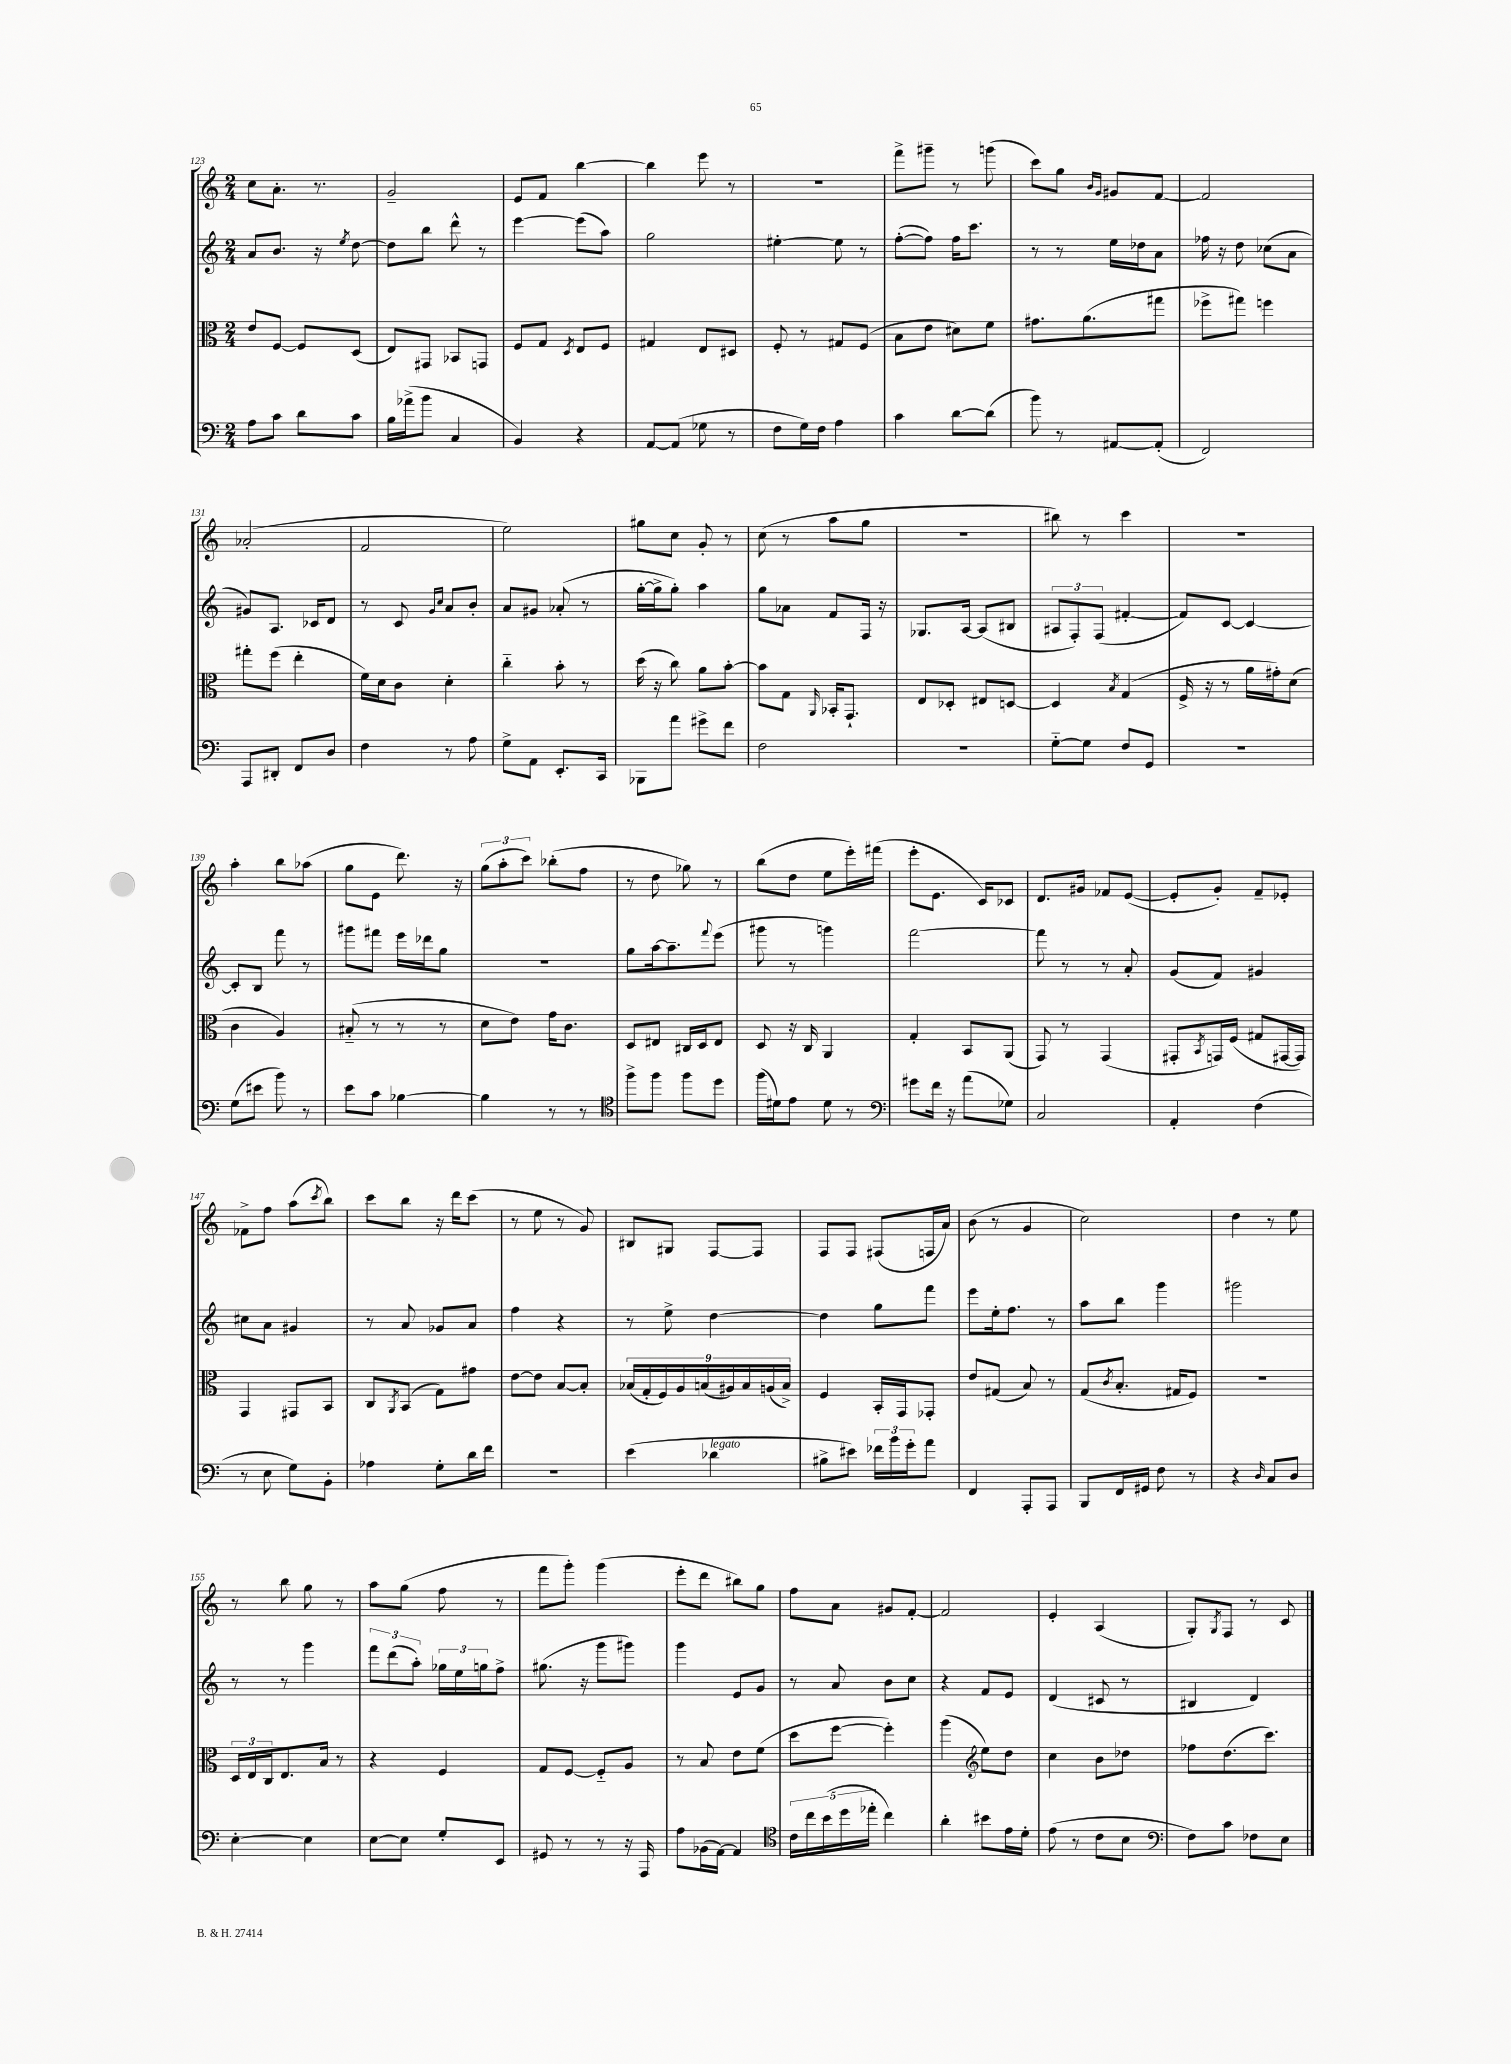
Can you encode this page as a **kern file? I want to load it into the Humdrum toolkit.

**kern	**kern	**kern	**kern
*staff4	*staff3	*staff2	*staff1
*clefF4	*clefC3	*clefG2	*clefG2
*k[]	*k[]	*k[]	*k[]
*M2/4	*M2/4	*M2/4	*M2/4
8A	8e	8a	8cc
8c	[8F	8.b	8.a'
8d	8F]	.	.
.	.	16r	8.r
.	.	8qee	.
8c	(8D	[8dd	.
=	=	=	=
16B	8E)	8dd]	2g~
(16a-^	.	.	.
8b	8GG#	8bb	.
4C	8BB-	8ddd^^	.
.	8GG	8r	.
=	=	=	=
4BB)	8F	[4eee	8e
.	8G	.	8f
.	8qD	.	.
4r	8E	(8eee]	[4bb
.	8F	8aa)	.
=	=	=	=
[8AA	4G#	2gg	4bb]
(8AA]	.	.	.
8G-	8E	.	8eee
8r	8D#	.	8r
=	=	=	=
8F	8F'	[4ee#'	2r
16G)	8r	.	.
16F	.	.	.
4A	8G#	8ee#]	.
.	(8F	8r	.
=	=	=	=
4c	8B	([8ff'	8fff^
.	8e	8ff])	8ggg#~
[8d	8d#)	16ff	8r
.	.	8.ccc	.
(8d]	8f	.	(8ggg
=	=	=	=
8b)	8.g#	8r	8ccc)
8r	.	8r	8gg
.	(8.a	.	.
.	.	.	16qqb
.	.	.	16qqg
[8AA#	.	16ee	8g#
.	.	16dd-	.
(8AA#']	8gg#	8a	[8f
=	=	=	=
2FF)	8ff-^	16ff-	2f]
.	.	16r	.
.	8gg#)	8dd	.
.	4ff	(8cc-	.
.	.	8a	.
=	=	=	=
8AAA	8gg#'	8g#)	(2a-'
8DD#'	(8ff	8.A	.
8FF	4ee'	.	.
.	.	16c-	.
8D	.	8d	.
=	=	=	=
4F	16f)	8r	2f
.	16d	.	.
.	8c	8c	.
.	.	16qqg	.
.	.	16qqcc	.
8r	4d'	8a	.
8A	.	8b'	.
=	=	=	=
8G^	4cc'~	8a	2ee)
8AA	.	8g#	.
8.EE'	8b'	(8a-'	.
.	8r	8r	.
16CC	.	.	.
=	=	=	=
8BBB-	(16dd	[16gg'	8gg#
.	16r	16gg^]	.
8a	8cc)	8gg')	8cc
8g#^	8a	4aa	8g'
8f	[8b'	.	8r
=	=	=	=
2F	8b]	8gg	(8cc
.	8G	8a-	8r
.	16qqAA	.	.
.	16BB-'	8f	8aa
.	8.GG`	.	.
.	.	16F	8gg
.	.	16r	.
=	=	=	=
2r	8E	8.G-	2r
.	8D-'	.	.
.	.	[16A	.
.	8E#	(8A]	.
.	[8D	8B#	.
=	=	=	=
[8G'~	4D]	12A#	8bb#)
.	.	12F')	.
8G]	.	.	8r
.	.	(12F	.
.	8qB	.	.
8F	(4G	[4f#'	4ccc
8GG	.	.	.
=	=	=	=
2r	16F^	8f#])	2r
.	16r	.	.
.	8r	[8c	.
.	16a	4c_	.
.	16g#')	.	.
.	(8d	.	.
=	=	=	=
(8G	4c	8c']	4aa'
8e#	.	8B	.
8b)	4A)	8fff	8bb
8r	.	8r	(8aa-
=	=	=	=
8e	(8B#'~	8ggg#	8gg
8c	8r	8fff#	8e
[4B-	8r	16eee	8.ddd)
.	.	16ddd-	.
.	8r	8gg	.
.	.	.	16r
=	=	=	=
4B-]	8d	2r	(12gg
.	.	.	12aa'
.	8e)	.	.
.	.	.	12ccc)
8r	16g	.	(8bb-'
.	8.c	.	.
8r	.	.	8ff
=	=	=	=
*clefC4	*	*	*
8ff^	8D	8gg	8r
8ff	8E#	[16aa	8dd
.	.	8.aa~]	.
8ff	16C#	.	8gg-)
.	16D	.	.
.	.	8qqfff	.
8dd	8E#	(8eee	8r
=	=	=	=
(16ff	8D	8ggg#	(8bb
16d#)	.	.	.
8e	16r	8r	8dd
.	16C	.	.
8d#	4AA	4ggg)	8ee
8r	.	.	16eee')
.	.	.	(16fff#
=	=	=	=
*clefF4	*	*	*
8g#	4G'	[2fff	8eee'
16f	.	.	8.e
16r	.	.	.
(8a	8BB	.	.
.	.	.	16c)
8G-)	(8AA	.	8c-
=	=	=	=
2C	8GG)	8fff]	8.d
.	8r	8r	.
.	.	.	16g#
.	(4GG	8r	8f-
.	.	8a'	([8e
=	=	=	=
4AA'	8GG#'	(8g	8e']
.	8qBB	.	.
.	16GG)	8f)	8g')
.	(16F	.	.
(4F	8G#	4g#	8f~
.	[16GG#	.	8e-'
.	16GG#])	.	.
=	=	=	=
8r	4GG	8cc#	8f-^
8E	.	8a	8ff
8G)	8GG#	4g#	(8aa
.	.	.	8qccc
8BB'	8BB	.	8bb)
=	=	=	=
4A-	8C	8r	8ccc
.	8qAA	.	.
.	(8BB	8a	8bb
8G'	8G)	8g-	16r
.	.	.	16ddd
16d	8g#	8a	(8ccc
16f	.	.	.
=	=	=	=
2r	[8e	4ff	8r
.	8e]	.	8ee
.	[8B	4r	8r
.	8B']	.	8g)
=	=	=	=
(4e	(18B-	8r	8B#
.	18G'	.	.
.	18F)	.	.
.	.	8ee^	8G#
.	18A	.	.
.	(18B	.	.
4d-	.	[4dd	[8F
.	18A#)	.	.
.	18B	.	.
.	.	.	8F]
.	(18A	.	.
.	18B^)	.	.
=	=	=	=
8B#^	4F	4dd]	8F
8e#)	.	.	8F
24f-	16BB'	8gg	(8F#
24b	.	.	.
.	16GG	.	.
24g'	.	.	.
8a	8GG-'	8fff	16F
.	.	.	16a)
=	=	=	=
4FF	8e	8eee	(8b
.	(8G#	16ee'	8r
.	.	8.ff	.
8AAA'	8B)	.	4g
8AAA	8r	8r	.
=	=	=	=
8BBB	(8G	8aa	2cc)
.	8qc	.	.
16FF	8.B'	8bb	.
16GG#	.	.	.
8F	.	4ggg	.
.	16G#	.	.
8r	8F)	.	.
=	=	=	=
4r	2r	2ggg#	4dd
16qqD	.	.	.
8C	.	.	8r
8D	.	.	8ee
=	=	=	=
[4E'	24D	8r	8r
.	24E	.	.
.	24C	.	.
.	8.E	8r	8bb
4E]	.	4ggg	8gg
.	16B	.	.
.	8r	.	8r
=	=	=	=
[8E	4r	12fff	8aa
.	.	(12ddd	.
8E]	.	.	(8gg
.	.	12aa')	.
8G'	4F	24gg-	8ff
.	.	24ee	.
.	.	24gg	.
8EE	.	8ff^	8r
=	=	=	=
8GG#	8G	(8.gg#	8fff
8r	[8F	.	8ggg')
.	.	16r	.
8r	8F'~]	8ggg	(4ggg
16r	8A	8ggg#)	.
16AAA	.	.	.
=	=	=	=
8A	8r	4ggg	8eee'
(16BB-	8B	.	8ddd
[16AA)	.	.	.
4AA]	8e	8e	8bb#)
.	(8f	8g	8gg
=	=	=	=
*clefC4	*	*	*
20c	8dd	8r	8ff
20cc	.	.	.
(20b	.	.	.
.	[8ff	8a	8a
20dd	.	.	.
20ee-'	.	.	.
4cc)	4ff'])	8b	8g#
.	.	8cc	[8f'
=	=	=	=
4a'	(4aa	4r	2f]
*	*clefG2	*	*
8b#	8ee)	8f	.
16e	8dd	8e	.
16d'	.	.	.
=	=	=	=
(8e	4cc	(4d	4e'
8r	.	.	.
8c	8b	8c#	(4A
8B	8dd-	8r	.
=	=	=	=
*clefF4	*	*	*
8F)	8ff-	4B#	8G')
.	.	.	8qG
8c	(8.dd	.	8F
8F-	.	4d)	8r
.	8.ccc)	.	.
8E	.	.	8c
==	==	==	==
*-	*-	*-	*-
